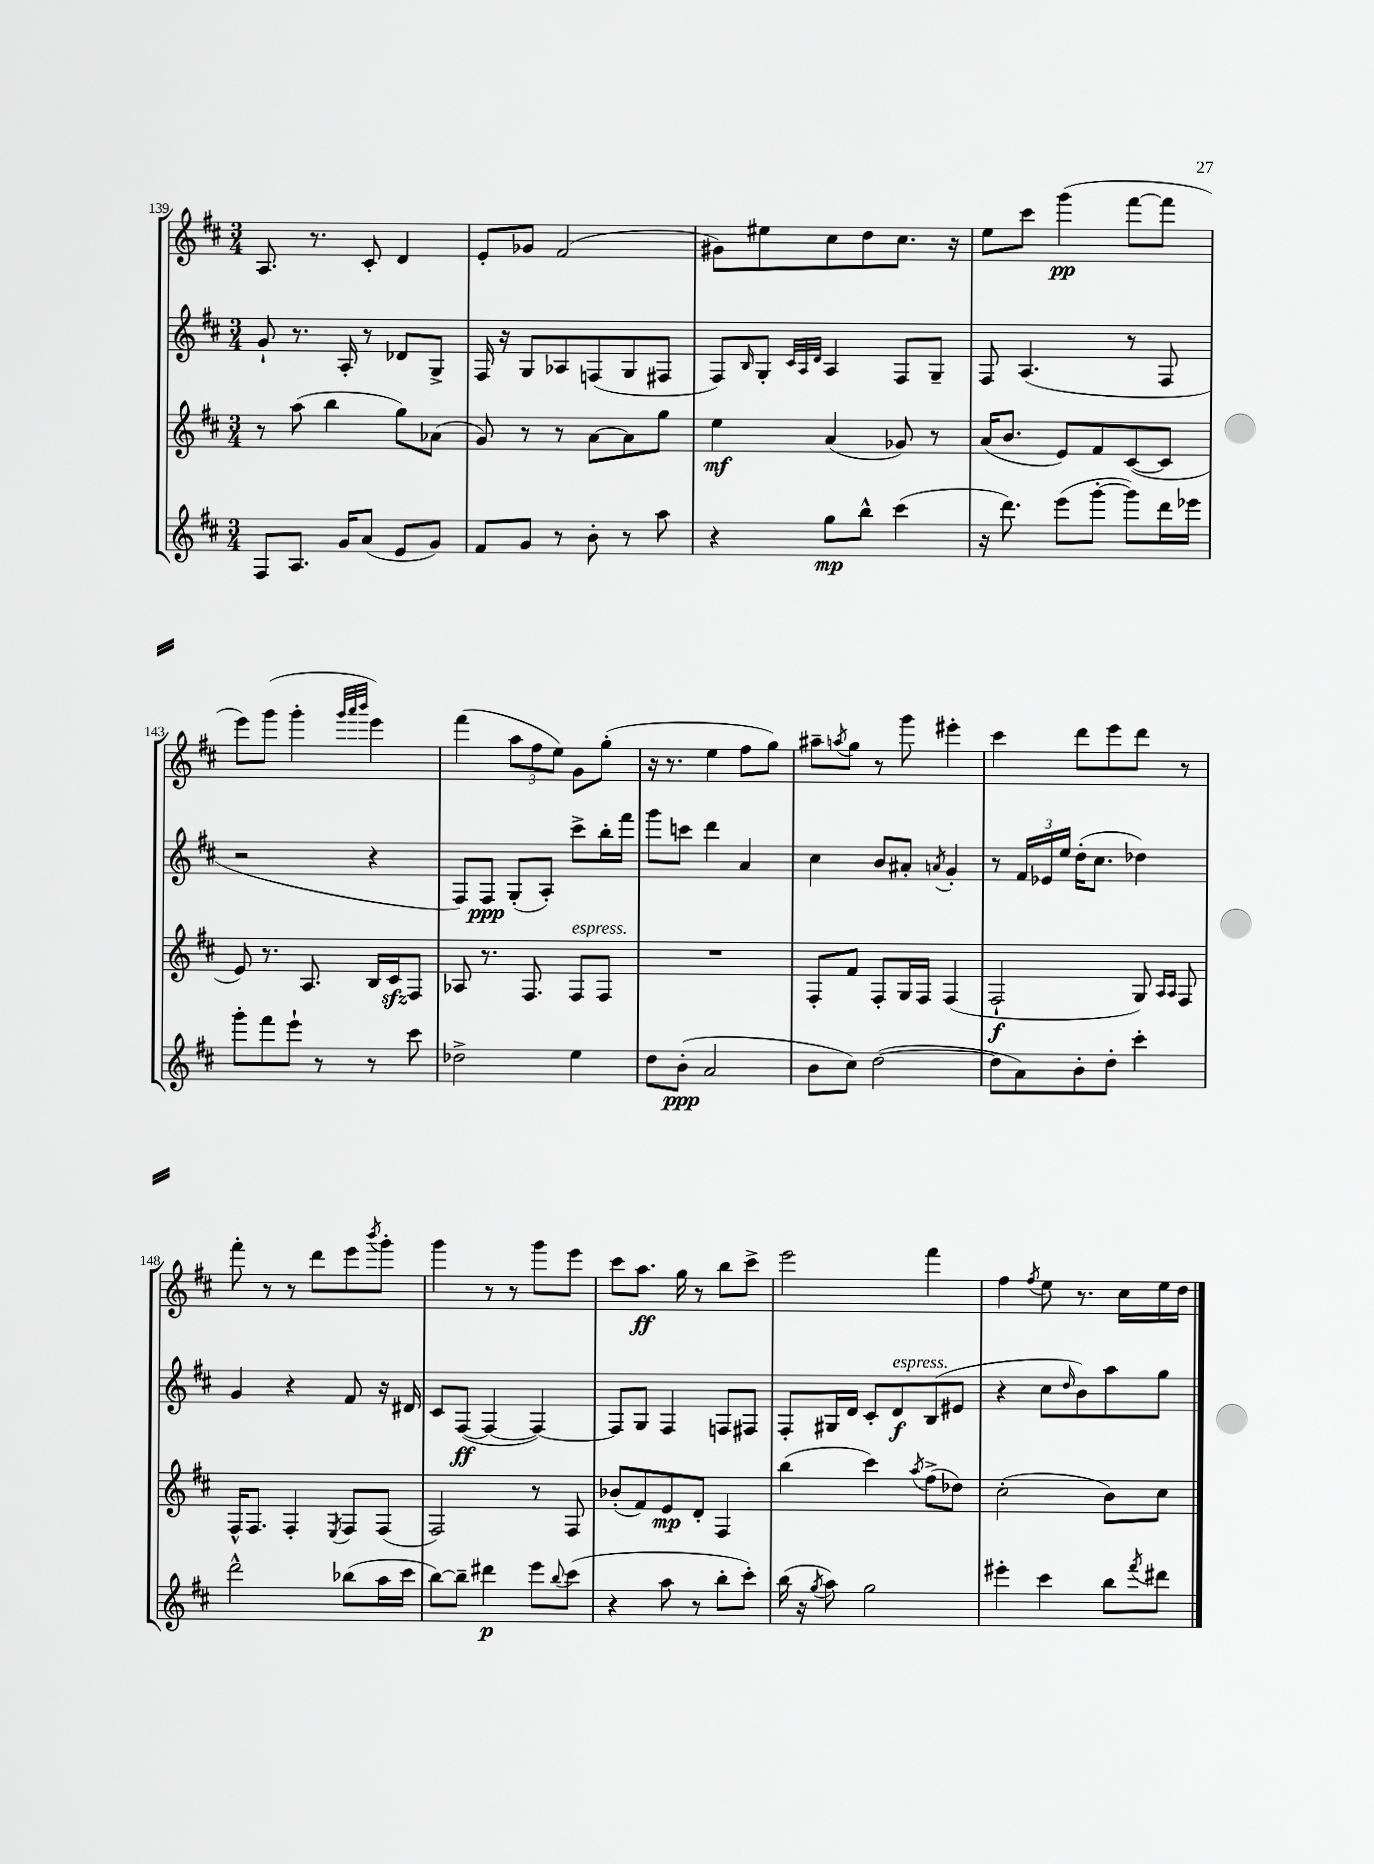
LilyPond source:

<<
\new StaffGroup <<
\new Staff = "s0" {
    \clef treble \key d \major \numericTimeSignature \time 3/4
    a8. r8. cis'8-. d'4 |
    e'8-. ges'8 fis'2( |
    gis'8) eis''8 cis''8 d''8 cis''8. r16 |
    e''8 cis'''8 g'''4\pp( fis'''8~ fis'''8 |
    e'''8) g'''8( g'''4-. \grace { g'''32 a'''32 b'''32 } e'''4) |
    fis'''4( \tuplet 3/2 { a''8 fis''8 e''8) } g'8 g''8-.( |
    r16 r8. e''4 fis''8 g''8) |
    ais''8-- \acciaccatura { a''8 } g''8 r8 g'''8 eis'''4-. |
    cis'''4 d'''8 e'''8 d'''8 r8 |
    fis'''8-. r8 r8 d'''8 e'''8 \acciaccatura { b'''8 } g'''8-. |
    g'''4 r8 r8 g'''8 e'''8 |
    cis'''8 a''8.\ff g''16 r8 b''8 cis'''8-> |
    e'''2 fis'''4 |
    fis''4 \acciaccatura { fis''8 } e''8 r8. cis''16 e''16 d''16 \bar "|." |
}
\new Staff = "s1" {
    \clef treble \key d \major \numericTimeSignature \time 3/4
    g'8-! r8. a16-. r8 des'8 g8-> |
    fis16 r16 g8 aes8 f8( g8 fis8 |
    fis8) \grace { b16 } g8-. \grace { cis'32 a32 d'32 } a4 fis8 g8-- |
    fis8 a4.( r8 fis8 |
    r2 r4 |
    fis8) fis8\ppp g8-.( a8-.) cis'''8-> b''16-. fis'''16 |
    g'''8 c'''8 d'''4 a'4 |
    cis''4 b'8 ais'8-. \acciaccatura { a'8 } g'4-. |
    r8 \tuplet 3/2 { fis'16 ees'16 e''16 } d''16-.( cis''8. des''4) |
    g'4 r4 fis'8 r16 dis'16 |
    cis'8 fis8~\ff( fis4~ fis4~) |
    fis8 g8 fis4 f8 fis8 |
    fis8-. gis16 d'16 cis'8-. d'8\f^\markup { \italic "espress." } b8( eis'8 |
    r4 cis''8 \grace { d''16 } b'8) a''8 g''8 \bar "|." |
}
\new Staff = "s2" {
    \clef treble \key d \major \numericTimeSignature \time 3/4
    r8 a''8( b''4 g''8) aes'8( |
    g'8) r8 r8 a'8~ a'8 g''8 |
    e''4\mf a'4( ges'8) r8 |
    a'16( b'8. e'8) fis'8 cis'8~( cis'8 |
    e'8) r8. a8. b16 cis'16\sfz fis8 |
    aes8 r8. fis8. fis8^\markup { \italic "espress." } fis8 |
    R2. |
    fis8-. fis'8 fis8-. g16 fis16 fis4( |
    fis2-!\f g8) \grace { a16 a16 } fis8 |
    fis16-^ fis8. fis4-. \acciaccatura { e8 } fis8 fis8( |
    fis2) r8 fis8 |
    bes'8-.( fis'8) e'8\mp d'8-. fis4 |
    b''4( cis'''4) \acciaccatura { a''8 } fis''8->( des''8) |
    cis''2-.( b'8) cis''8 \bar "|." |
}
\new Staff = "s3" {
    \clef treble \key d \major \numericTimeSignature \time 3/4
    fis8 a8. g'16 a'8( e'8 g'8) |
    fis'8 g'8 r8 b'8-. r8 a''8 |
    r4 g''8\mp b''8-^ cis'''4( |
    r16 d'''8.) e'''8( g'''8~-. g'''8) d'''16 ees'''16 |
    g'''8-. fis'''8 e'''8-! r8 r8 cis'''8 |
    des''2-> e''4 |
    d''8 b'8-.\ppp( a'2 |
    b'8 cis''8) d''2~( |
    d''8 a'8) b'8-. d''8-. cis'''4-. |
    d'''2-^ bes''8( a''16 cis'''16 |
    b''8~) b''8-- dis'''4\p e'''8 \appoggiatura { b''8 } cis'''8( |
    r4 a''8 r8 b''8-. cis'''8-.) |
    b''16( r16 \acciaccatura { g''8 } a''8) g''2 |
    eis'''4-. cis'''4 b''8 \acciaccatura { fis'''8 } dis'''8 \bar "|." |
}
>>
>>
\layout { \context { \Score currentBarNumber = #139 } }
